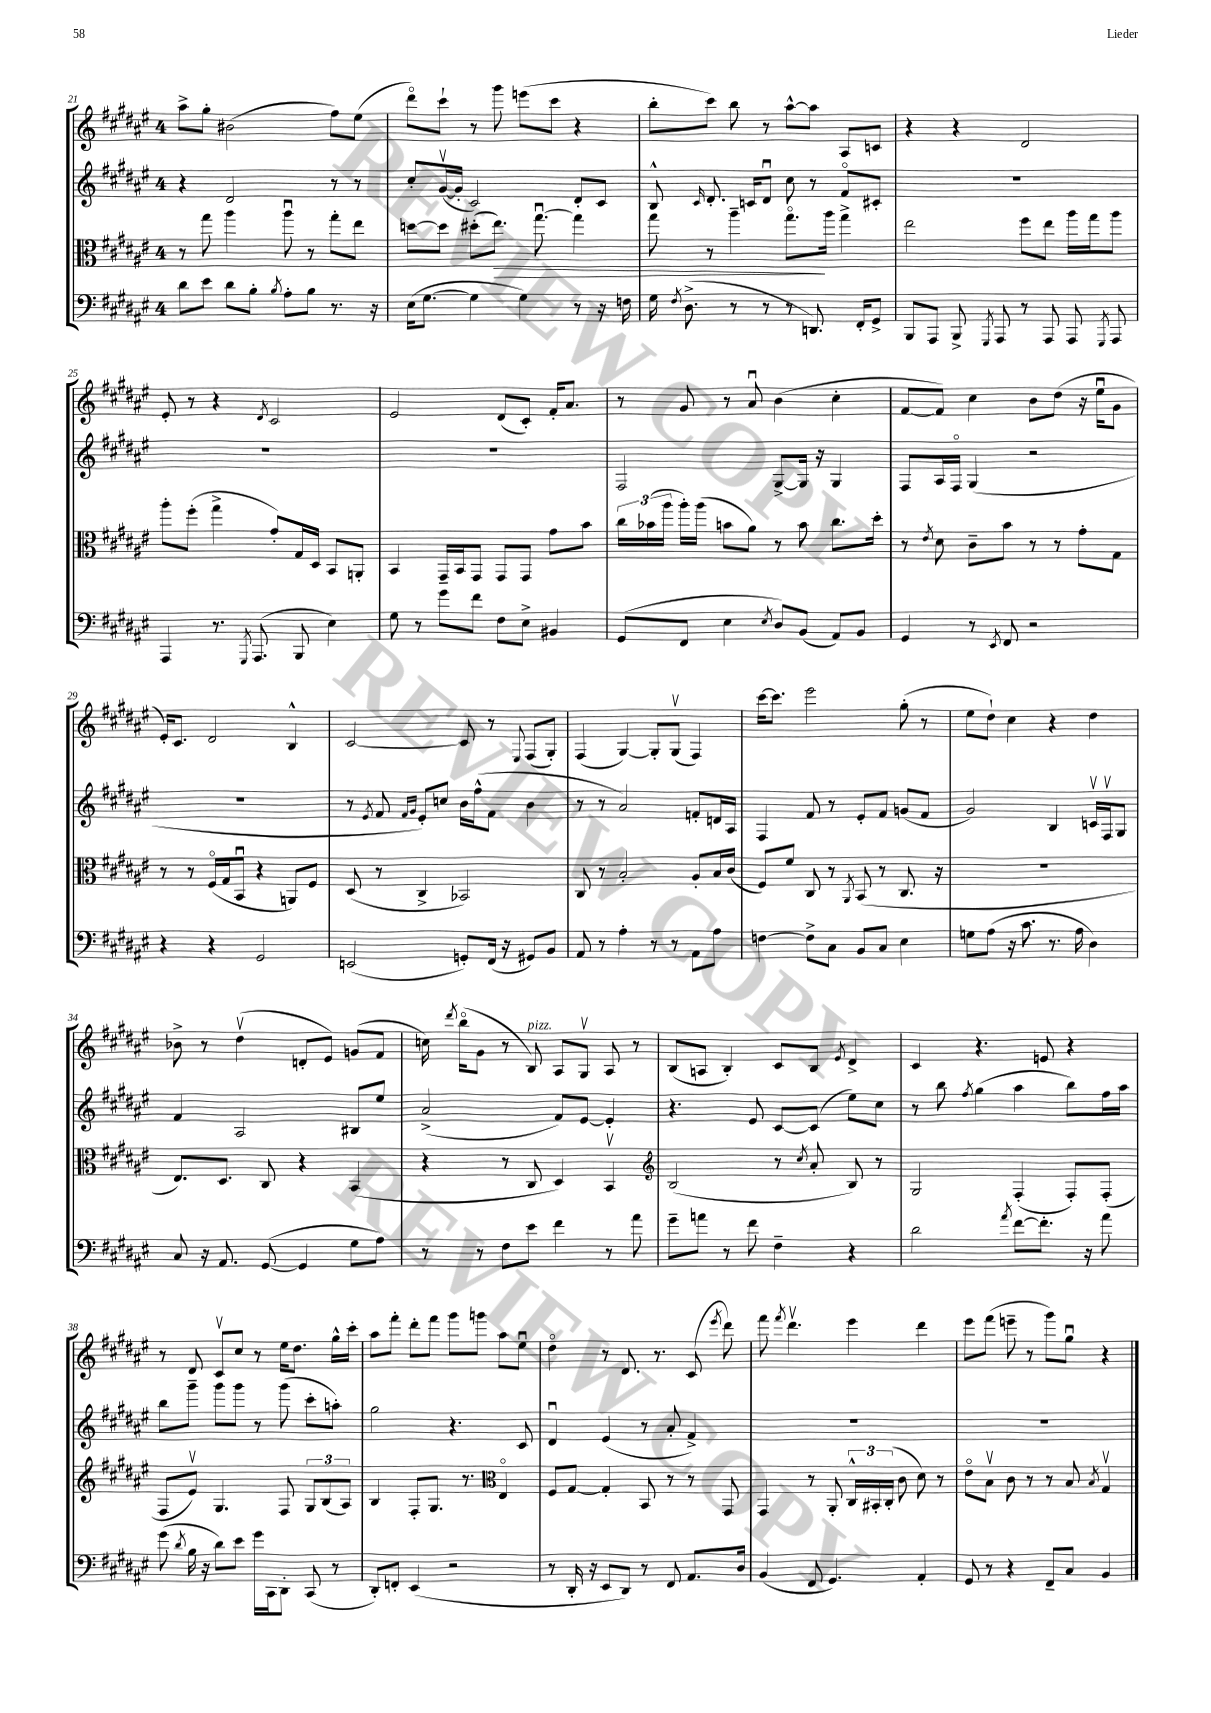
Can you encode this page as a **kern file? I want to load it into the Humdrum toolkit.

**kern	**kern	**kern	**kern
*staff4	*staff3	*staff2	*staff1
*clefF4	*clefC3	*clefG2	*clefG2
*k[f#c#g#d#a#e#]	*k[f#c#g#d#a#e#]	*k[f#c#g#d#a#e#]	*k[f#c#g#d#a#e#]
*M4/4	*M4/4	*M4/4	*M4/4
8d#	8r	4r	8aa#^
8e#	8gg#	.	8gg#'
8d#	4aa#	2d#	(2b#
8B'	.	.	.
8qB	.	.	.
8A#'	8aa#u	.	.
8B	8r	.	.
8.r	8gg#'	8r	8ff#)
.	8ee#	8r	(8ee#
16r	.	.	.
=	=	=	=
(16E#	[8dd	8cc#'	8ddd#o)
[8.G#	.	.	.
.	8dd]	([16g#v	8ccc#`
.	.	16g#']	.
4G#]	(8dd#'	2c#)	8r
.	8.ee#)	.	8ggg#
4G#)	.	.	(8eee
.	[8.gg#u	.	.
.	.	.	8ccc#
8r	4gg#]	8d#'	4r
16r	.	8c#	.
16F	.	.	.
=	=	=	=
16G#	8gg#	8B^^	8bb'
8qF#	.	.	.
(8.D#^	.	.	.
.	.	16qqc#	.
.	8r	8.d#'	8ccc#)
8r	4aa#~	.	8bb
.	.	16c	.
8r	.	8d#u	8r
8r	8.gg#o	8cc#	[8aa#^^
8.DD)	.	8r	8aa#]
.	16aa#	.	.
.	4gg#^	8f#o	8A#
16FF#'	.	.	.
8GG#^	.	8c#'	8c
=	=	=	=
8BBB	2ee#	1r	4r
8AAA#	.	.	.
8BBB^	.	.	4r
8qGGG#	.	.	.
8AAA#	.	.	.
8r	8ff#	.	2d#
8AAA#	8ee#	.	.
8AAA#	16aa#	.	.
.	16gg#	.	.
8qGGG#	.	.	.
8AAA#	8aa#	.	.
=	=	=	=
4AAA#	8aa#'	1r	8e#'
.	(8ff#'	.	8r
8.r	4gg#^	.	4r
8qGGG#	.	.	.
(8.AAA#	.	.	.
.	.	.	8qd#
.	8g#')	.	2c#
8BBB	16G#	.	.
.	16D#	.	.
4E#)	8BB	.	.
.	8AA'	.	.
=	=	=	=
8G#	4BB	1r	2e#
8r	.	.	.
8g#	16GG#~	.	.
.	16BB	.	.
8f#	8GG#	.	.
8F#	8GG#	.	(8d#
8E#^	8GG#	.	8c#')
4BB#	8g#	.	16f#'
.	.	.	8.a#
.	8b	.	.
=	=	=	=
(8GG#	24cc#	2F#	8r
.	(24b-	.	.
.	24aa#	.	.
8FF#	16aa#')	.	8g#
.	(16aa#	.	.
4E#	8b	.	8r
.	8a#)	.	8a#u
8qE#	.	.	.
8D#)	8r	[8G#^	(4b
(8BB	8b	16G#]	.
.	.	16r	.
8AA#)	8.cc#	4G#	4cc#'
8BB	.	.	.
.	16dd#'	.	.
=	=	=	=
4GG#	8r	8F#	[8f#
.	8qe#	.	.
.	8d#	16A#	8f#])
.	.	16F#o	.
8r	8c#~	(4G#	4cc#
8qEE#	.	.	.
8FF#	8b	.	.
2r	8r	2r	8b
.	8r	.	(8dd#
.	8g#'	.	16r
.	.	.	16ee#u
.	8G#	.	8g#
=	=	=	=
4r	8r	1r	16e#')
.	.	.	8.c#
.	8r	.	.
4r	(16F#o	.	2d#
.	16G#	.	.
.	8BBu	.	.
2GG#	4r	.	.
.	8AA)	.	4B^^
.	8F#	.	.
=	=	=	=
(2EE	(8D#	8r	[2c#
.	.	8qe#	.
.	8r	8f#	.
.	.	16qqf#	.
.	.	16qqg#	.
.	4C#^	8e#')	.
.	.	8cc	.
8GG')	2BB-)	16b	8c#]
.	.	(16ff#^^	.
(16FF#	.	8f#	8r
16r	.	.	.
.	.	.	8qqE#
8GG#)	.	4b	(8F#
8BB	.	.	8G#')
=	=	=	=
8AA#	8C#	8r	(4F#
8r	8r	8r	.
4A#'	2B'	2a#)	[4G#)
8r	.	.	8G#']
8r	.	.	(8G#v
8AA#	8A#'	8f'	4F#)
8A#	16B	16d	.
.	(16c#	16A#	.
=	=	=	=
[4F	8F#)	4F#	[16ccc#
.	.	.	8.ccc#]
.	8f#	.	.
8F^]	8C#	8f#	2eee#
8C#	8r	8r	.
.	8qAA#	.	.
8BB	(8BB	8e#'	.
8C#	8r	8f#	.
4E#	8.C#	(8g	(8gg#'
.	.	8f#	8r
.	16r	.	.
=	=	=	=
8G	1r	2g#)	8ee#
(8A#	.	.	8dd#`)
16r	.	.	4cc#
8.c#	.	.	.
8.r	.	4B	4r
16A#	.	.	.
4D#)	.	16cv	4dd#
.	.	16F#v	.
.	.	8G#	.
=	=	=	=
8C#	8.E#)	4f#	8b-^
16r	.	.	8r
8.AA#	8.D#	.	.
.	.	2A#	(4dd#v
([8GG#	8C#	.	.
4GG#]	4r	.	8d'
.	.	.	8e#)
8G#	(4BB	8B#	(8g
8A#)	.	8ee#	8f#
=	=	=	=
8r	4r	(2a#^	16cc)
.	.	.	8qddd#
.	.	.	(16bbo
8r	.	.	8g#
8F#	8r	.	8r
8e#	8C#	.	8B)
4f#	4D#)	8f#)	8A#
.	.	[8e#	8G#v
8r	4BBv	4e#']	8A#
8a#	.	.	8r
=	=	=	=
*	*clefG2	*	*
8g#~	(2B	4.r	(8B
8a	.	.	8A
8r	.	.	4B')
8f#	.	8e#	.
4F#~	8r	[8c#	8c#
.	8qcc#	.	.
.	8a#'	(8c#]	8B
.	.	.	8qe#
4r	8B)	8ee#)	4d#^
.	8r	8cc#	.
=	=	=	=
2d#	2G#	8r	4c#
.	.	8bb	.
.	.	8qff#	.
.	.	(4gg#	4.r
8qa#	.	.	.
[8f#	(4F#'	4aa#	.
8.f#']	.	.	8e
.	8F#')	8bb)	4r
16r	.	.	.
8a#	(8F#'	16ff#	.
.	.	16aa#	.
=	=	=	=
(8g#	8F#	8bb	8r
8qd#	.	.	.
16B	8e#v)	8ggg#~	8d#
16r	.	.	.
8d#)	4.G#	8ggg#	8c#v
8e#	.	8ggg#	8cc#
16g#	.	8r	8r
16CC#	.	.	.
8DD#'	8F#	(8ggg#	16ee#
.	.	.	8.dd#
(8CC#	12G#	8ccc#'	.
.	(12B	.	.
8r	.	8aa')	16gg#^^
.	12A#)	.	.
.	.	.	16ccc#'
=	=	=	=
8DD#')	4B	2gg#	8aa#
8FF'	.	.	8fff#'
(4EE#	8F#'	.	8ddd#'
.	8.G#	.	8fff#
2r	.	4.r	8ggg#
.	8.r	.	.
.	.	.	8ggg
*	*clefC3	*	*
.	4E#o	.	8aa#
.	.	8c#	8ee#u
=	=	=	=
8r	8F#	4d#u	4dd#o
16DD#'	[8G#	.	.
16r	.	.	.
8EE#	4G#']	(4e#	8r
8DD#)	.	.	8.d#
8r	8BB	8r	.
.	.	.	8.r
8FF#	8r	8a#'	.
8.AA#	8r	4f#^)	(8c#
.	.	.	8qeee#
.	8GG#	.	8ddd#)
16D#	.	.	.
=	=	=	=
(4BB	4GG#	1r	8fff#
.	.	.	8qfff#
.	.	.	4.ddd#v
8FF#	8r	.	.
4.GG#)	8AA#'	.	.
.	24C#^^	.	4eee#
.	24BB#'	.	.
.	(24C#'	.	.
.	8c#	.	.
4AA#'	8d#)	.	4ddd#
.	8r	.	.
=	=	=	=
8GG#	8e#o	1r	8eee#
8r	8Bv	.	(8fff#
4r	8c#	.	8eee~
.	8r	.	8r
8FF#~	8r	.	8ggg#)
8C#	8B	.	8gg#u
.	8qB	.	.
4BB	4G#v	.	4r
==	==	==	==
*-	*-	*-	*-
